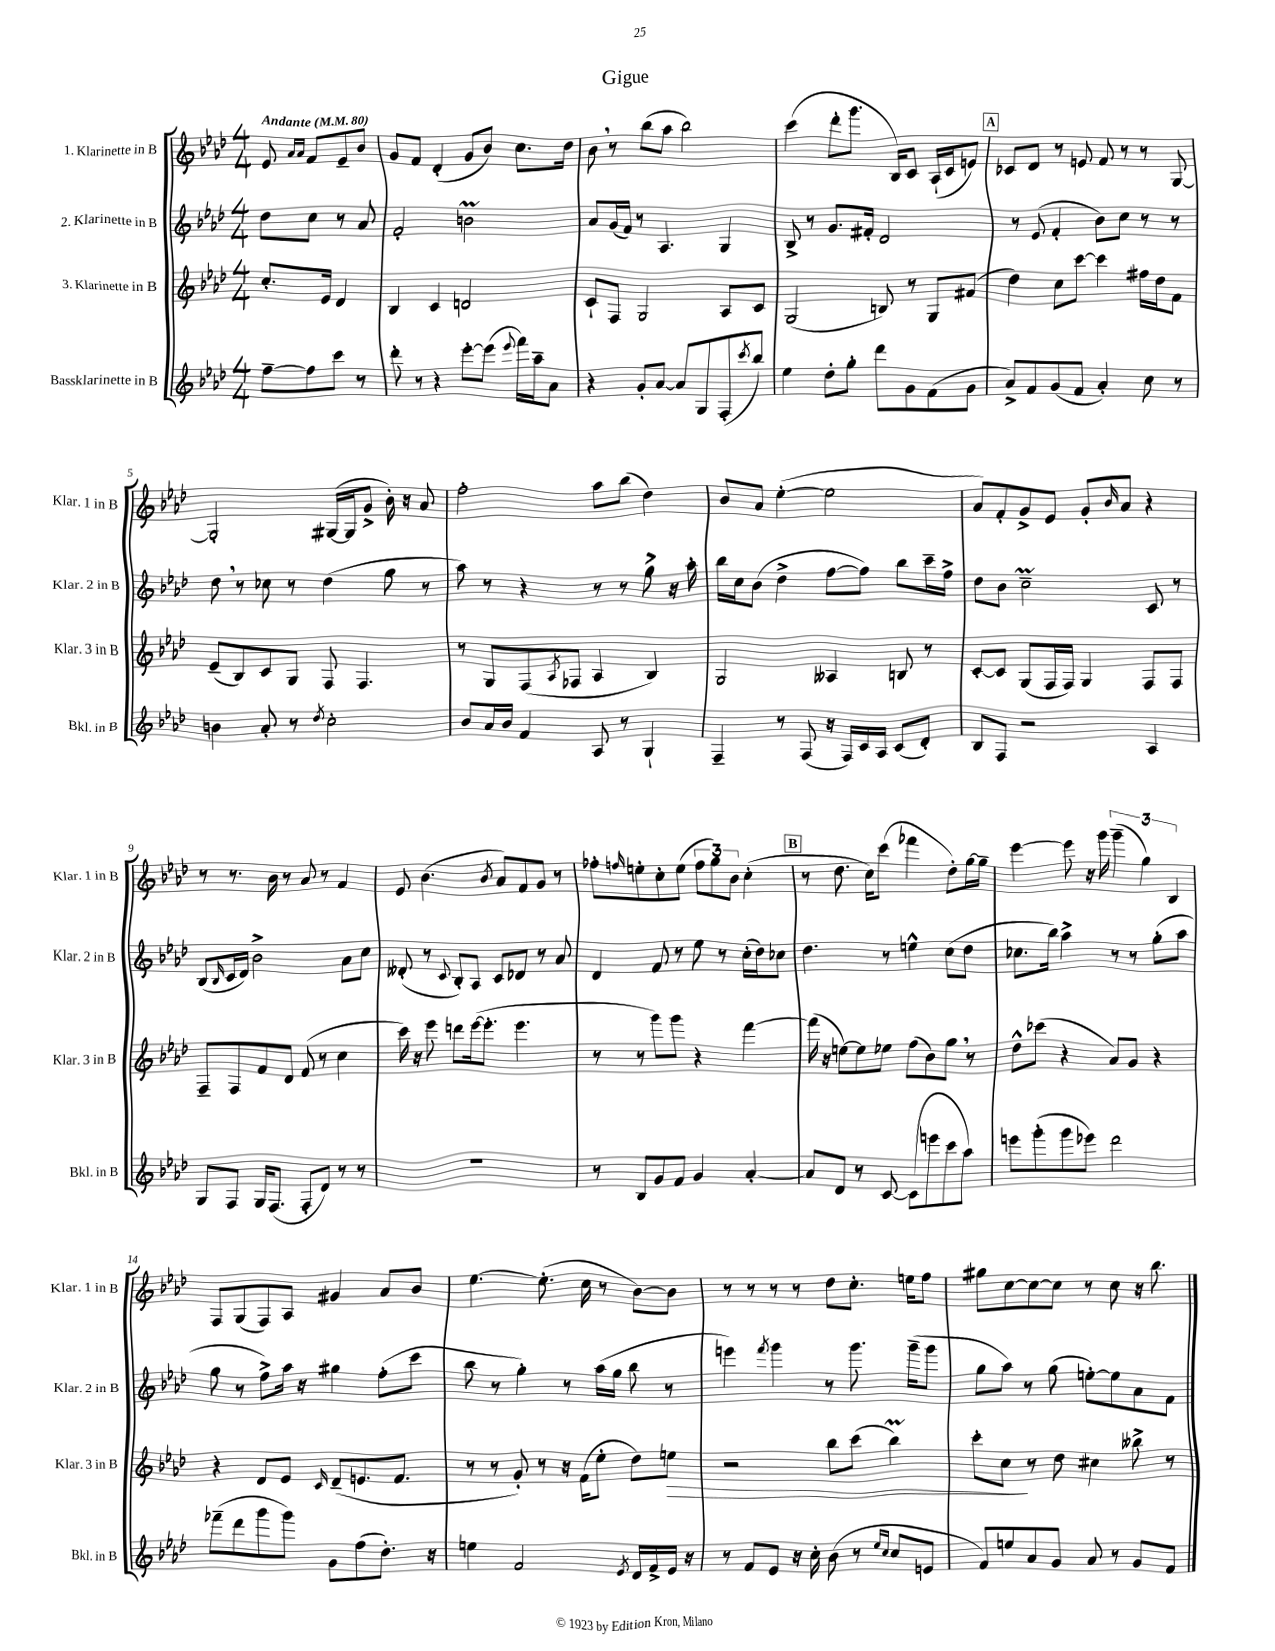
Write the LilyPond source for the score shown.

\header { title = "Gigue" }
<<
\new StaffGroup <<
\new Staff = "s0" \with { instrumentName = "1. Klarinette in B" shortInstrumentName = "Klar. 1 in B" } {
    \clef treble \key aes \major \numericTimeSignature \time 4/4 \partial 2 \tempo "Andante" 4 = 80
    ees'8 \grace { aes'16 aes'16 } f'8 ees'8-- bes'8 |
    g'8 f'8 des'4-.( g'8 bes'8) c''8. des''16 |
    bes'8 \breathe r8 bes''8( aes''8 bes''2) |
    c'''4( des'''8-. g'''8. bes16) c'8 aes16-!( c'16 e'8) |
    \mark \markup { \box "A" } ces'8 des'8 r8 e'8 f'8 r8 r8 g8~ |
    g2-. gis16~( gis16 g'8-> bes'16-.) r16 aes'8 |
    f''2-. aes''8 bes''8( des''4) |
    bes'8 aes'8 ees''4~-.( ees''2 |
    aes'8) f'8-. g'8-> ees'8 g'8-. \grace { bes'16 } aes'8 r4 |
    r8 r8. bes'16 r8 aes'8 r8 f'4 |
    ees'8 bes'4.( \acciaccatura { bes'8 } aes'8) f'8 g'8 r8 |
    fes''8-. \grace { f''16 } e''8-. c''8-. e''8( \tuplet 3/2 { f''8 g''8) bes'8 } c''4-.( |
    \mark \markup { \box "B" } r8 des''8. c''16) c'''8( fes'''4 des''8-.) g''16~ g''16-- |
    ees'''4~ ees'''8 r16 g'''16 \tuplet 3/2 { g'''4--( g''4) bes4 } |
    f8 g8( f8) aes8 gis'4 aes'8 bes'8 |
    ees''4.~ ees''8.-.( c''16 r8 bes'8~) bes'8 |
    r8 r8 r8 r8 des''8 c''8.-. e''16 f''8 |
    gis''8 c''8~ c''8~ c''8 r8 c''8 r16 bes''8. \bar "|." |
}
\new Staff = "s1" \with { instrumentName = "2. Klarinette in B" shortInstrumentName = "Klar. 2 in B" } {
    \clef treble \key aes \major \numericTimeSignature \time 4/4 \partial 2
    des''8 c''8 r8 aes'8 |
    f'2-. b'2\prall |
    aes'8 g'16( f'16) r8 aes4. g4 |
    bes8-> r8 g'8. fis'16-. des'2 |
    \mark \markup { \box "A" } r8 ees'8( f'4-. bes'8) c''8 r8 r8 |
    des''8 \breathe r8 ces''8 r8 des''4( g''8 r8 |
    aes''8) r8 r4 r8 r8 g''8-> r16 aes''16-. |
    bes''16 c''16 bes'8( des''4-> f''8~ f''8) bes''8 c'''16-- f''16-> |
    des''8 bes'8 c''2--\prall c'8 r8 |
    bes8( \grace { bes16 } c'16 des'16) bes'2-> aes'8 c''8 |
    deses'8-.( r8 \appoggiatura { c'8 } bes8-.) aes8 c'8 des'8 r8 aes'8 |
    des'4 f'8 r8 ees''8 r8 c''16-.( des''16) ces''8 |
    \mark \markup { \box "B" } des''4. r8 e''4-^ c''8( des''8 |
    ces''8. bes''16) aes''4-> r8 r8 g''8-.( aes''8 |
    g''8 r8 f''8->) aes''16 r16 gis''4 f''8-.( c'''8 |
    bes''8 r8 g''4-.) r8 aes''16( g''16 bes''8 r8 |
    e'''4) \acciaccatura { f'''8 } g'''4 r8 g'''8. g'''16--( g'''8 |
    g''8 aes''8) r8 g''8( e''8~-.) e''8 aes'8 f'8 \bar "|." |
}
\new Staff = "s2" \with { instrumentName = "3. Klarinette in B" shortInstrumentName = "Klar. 3 in B" } {
    \clef treble \key aes \major \numericTimeSignature \time 4/4 \partial 2
    c''8.-. ees'16 des'4 |
    bes4 c'4 d'2 |
    c'8-! f8 g2 aes8 c'8 |
    g2( b8) r8 g8 fis'8( |
    \mark \markup { \box "A" } des''4) c''8 c'''8~ c'''4 fis''16 des''16 f'8 |
    ees'8--( bes8) c'8 g8 f8 f4. |
    r8 g8 f8( \acciaccatura { aes8 } fes8 aes4 bes4) |
    g2 aeses4 b8 r8 |
    c'8~-. c'8 g8( f16 f16) g4 f8 f8 |
    f8-- f8 f'8 des'8 f'8( r8 c''4 |
    c'''16) r16 ees'''8 d'''8 ees'''16~( ees'''8.-. ees'''4. |
    r8 r8 g'''8) g'''8 r4 f'''4~ |
    \mark \markup { \box "B" } f'''16( r16 e''8~) e''8 ees''8 f''8( bes'8) g''8 \breathe r8 |
    des''8-^ ces'''8( r4 aes'8) g'8 r4 |
    r4 des'8 ees'8 \grace { c'16 } des'8--( e'8. f'8. |
    r8 r8 g'8-.) r8 r16 f'16( ees''8-. des''8) e''8\> |
    r2 bes''8 c'''8( bes''4\prall) |
    c'''8-. c''8\! r8 des''8 cis''4 beses''8-> r8 \bar "|." |
}
\new Staff = "s3" \with { instrumentName = "Bassklarinette in B" shortInstrumentName = "Bkl. in B" } {
    \clef treble \key aes \major \numericTimeSignature \time 4/4 \partial 2
    f''8~-- f''8 c'''8 r8 |
    des'''8-. r8 r4 ees'''8~-. ees'''8( \appoggiatura { ees'''8 } f'''16) aes''16-- aes'8 |
    r4 g'8-. aes'8~ aes'8 g8 f8-.( \acciaccatura { c'''8 } bes''8) |
    ees''4 des''8-. g''8-. des'''8 g'8 f'8( g'8 |
    \mark \markup { \box "A" } aes'8->) f'8 g'8( f'8 aes'4-.) c''8 r8 |
    b'4 aes'8-. r8 \acciaccatura { des''8 } c''2-. |
    bes'8 aes'16 bes'16 f'4 aes8 r8 g4-! |
    f4-- r8 f8( r16 f16) c'16 aes16 c'8( des'8-.) |
    bes8 f8 r2 aes4 |
    g8 f8 g16 f8.( f8-. des'8) r8 r8 |
    R1 |
    r8 bes8 g'8 f'8 g'4 aes'4~-. |
    \mark \markup { \box "B" } aes'8 des'8 r8 c'8~ c'8( e'''8 c'''8 aes''8) |
    e'''8 g'''8-.( g'''8 ees'''8) des'''2 |
    fes'''8--( des'''8 g'''8 g'''8) g'8 f''8( des''8.-.) r16 |
    e''4 f'2 \acciaccatura { ees'8 } des'16 f'16-> ees'16 r16 |
    r8 f'8 ees'8 r16 c''16-. bes'8( r8 \grace { ees''16 c''16 } c''8 e'8 |
    f'8) e''8 aes'8 g'8 aes'8 r8 g'8 f'8 \bar "|." |
}
>>
>>
